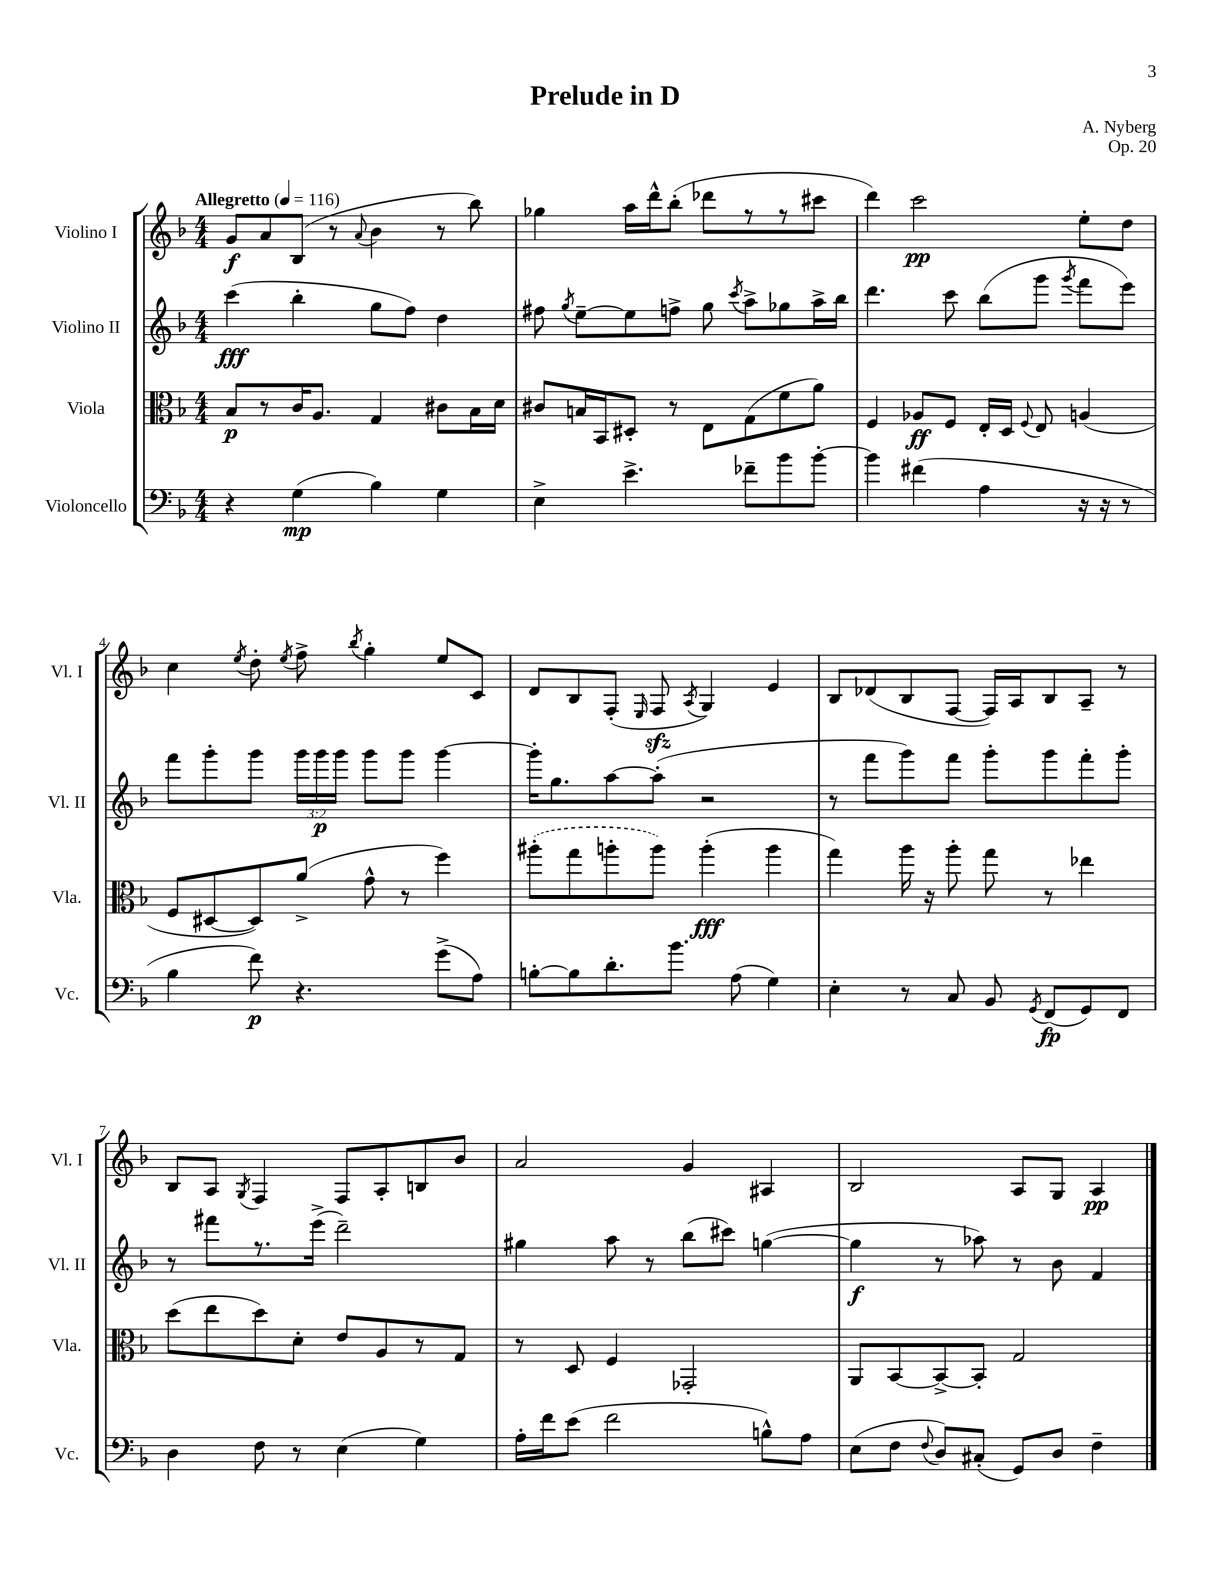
\header { title = "Prelude in D" composer = "A. Nyberg" opus = "Op. 20" }
<<
\new StaffGroup <<
\new Staff = "s0" \with { instrumentName = "Violino I" shortInstrumentName = "Vl. I" } {
    \clef treble \key f \major \numericTimeSignature \time 4/4 \tempo "Allegretto" 4 = 116
    \autoBeamOff g'8[\f a'8 bes8]( r8 \appoggiatura { a'8 } bes'4 r8 bes''8) |
    ges''4 a''16[ d'''16-^ bes''8]-.( des'''8[ r8 r8 cis'''8] |
    d'''4) c'''2\pp e''8[-. d''8] |
    c''4 \acciaccatura { e''8 } d''8-. \acciaccatura { e''8 } f''8-> \acciaccatura { bes''8 } g''4-. e''8[ c'8] |
    d'8[ bes8 f8]-.( \grace { e16 } f8\sfz \acciaccatura { a8 } g4) e'4 |
    bes8[ des'8( bes8 f8]~ f16[) a16 bes8 a8]-- r8 |
    bes8[ a8] \acciaccatura { g8 } f4 f8[ a8-. b8 bes'8] |
    a'2 g'4 ais4 |
    bes2 a8[ g8] a4\pp \bar "|." |
}
\new Staff = "s1" \with { instrumentName = "Violino II" shortInstrumentName = "Vl. II" } {
    \clef treble \key f \major \numericTimeSignature \time 4/4 \override Staff.TupletNumber.text = #tuplet-number::calc-fraction-text
    \autoBeamOff c'''4\fff( bes''4-. g''8[ f''8]) d''4 |
    fis''8 \acciaccatura { g''8 } e''8[~-- e''8 f''8]-> g''8 \acciaccatura { c'''8 } a''8[-> ges''8 a''16-> bes''16] |
    d'''4. c'''8 bes''8[( g'''8] \acciaccatura { g'''8 } f'''8[ e'''8]) |
    f'''8[ g'''8-. g'''8] \tuplet 3/2 { g'''16[ g'''16\p g'''16] } g'''8[ g'''8] g'''4~ |
    g'''16[-. g''8. a''8~ a''8]-.( r2 |
    r8 f'''8[ g'''8) f'''8] g'''8[-. g'''8 f'''8-. g'''8]-. |
    r8 fis'''8[ r8. e'''16]->( d'''2--) |
    gis''4 a''8 r8 bes''8[( cis'''8]) g''4~( |
    g''4\f r8 aes''8) r8 bes'8 f'4 \bar "|." |
}
\new Staff = "s2" \with { instrumentName = "Viola" shortInstrumentName = "Vla." } {
    \clef alto \key f \major \numericTimeSignature \time 4/4
    \autoBeamOff bes8[\p r8 c'16 a8.] g4 cis'8[ bes16 d'16] |
    cis'8[ b16 bes,16 dis8]-. r8 e8[ g8( f'8 a'8]) |
    f4 aes8[\ff f8] e16[-. d16] \appoggiatura { f8 } e8 a4( |
    f8[ dis8~ dis8) a'8]->( g'8-^ r8 f''4) |
    \once \slurDashed ais''8[-.( g''8 a''8-. a''8]) a''4-.\fff( a''4 |
    g''4) a''16 r16 a''8-. g''8 r8 ees''4 |
    d''8[( e''8 d''8) d'8]-. e'8[ a8 r8 g8] |
    r8 d8 f4 ges,2-. |
    a,8[ bes,8~ bes,8~-> bes,8]-. g2 \bar "|." |
}
\new Staff = "s3" \with { instrumentName = "Violoncello" shortInstrumentName = "Vc." } {
    \clef bass \key f \major \numericTimeSignature \time 4/4
    \autoBeamOff r4 g4\mp( bes4) g4 |
    e4-> e'4.-> fes'8[-- bes'8 bes'8]~-. |
    bes'4 fis'4( a4 r16 r16 r8 |
    bes4 f'8\p) r4. g'8[->( a8]) |
    b8[~-. b8 d'8.-. bes'8.] a8( g4) |
    e4-. r8 c8 bes,8 \acciaccatura { g,8 } f,8[\fp( g,8) f,8] |
    d4 f8 r8 e4( g4) |
    a16[-. f'16 e'8]( f'2 b8[-^) a8] |
    e8[( f8] \appoggiatura { f8 } d8[) cis8]-.( g,8[) d8] f4-- \bar "|." |
}
>>
>>
